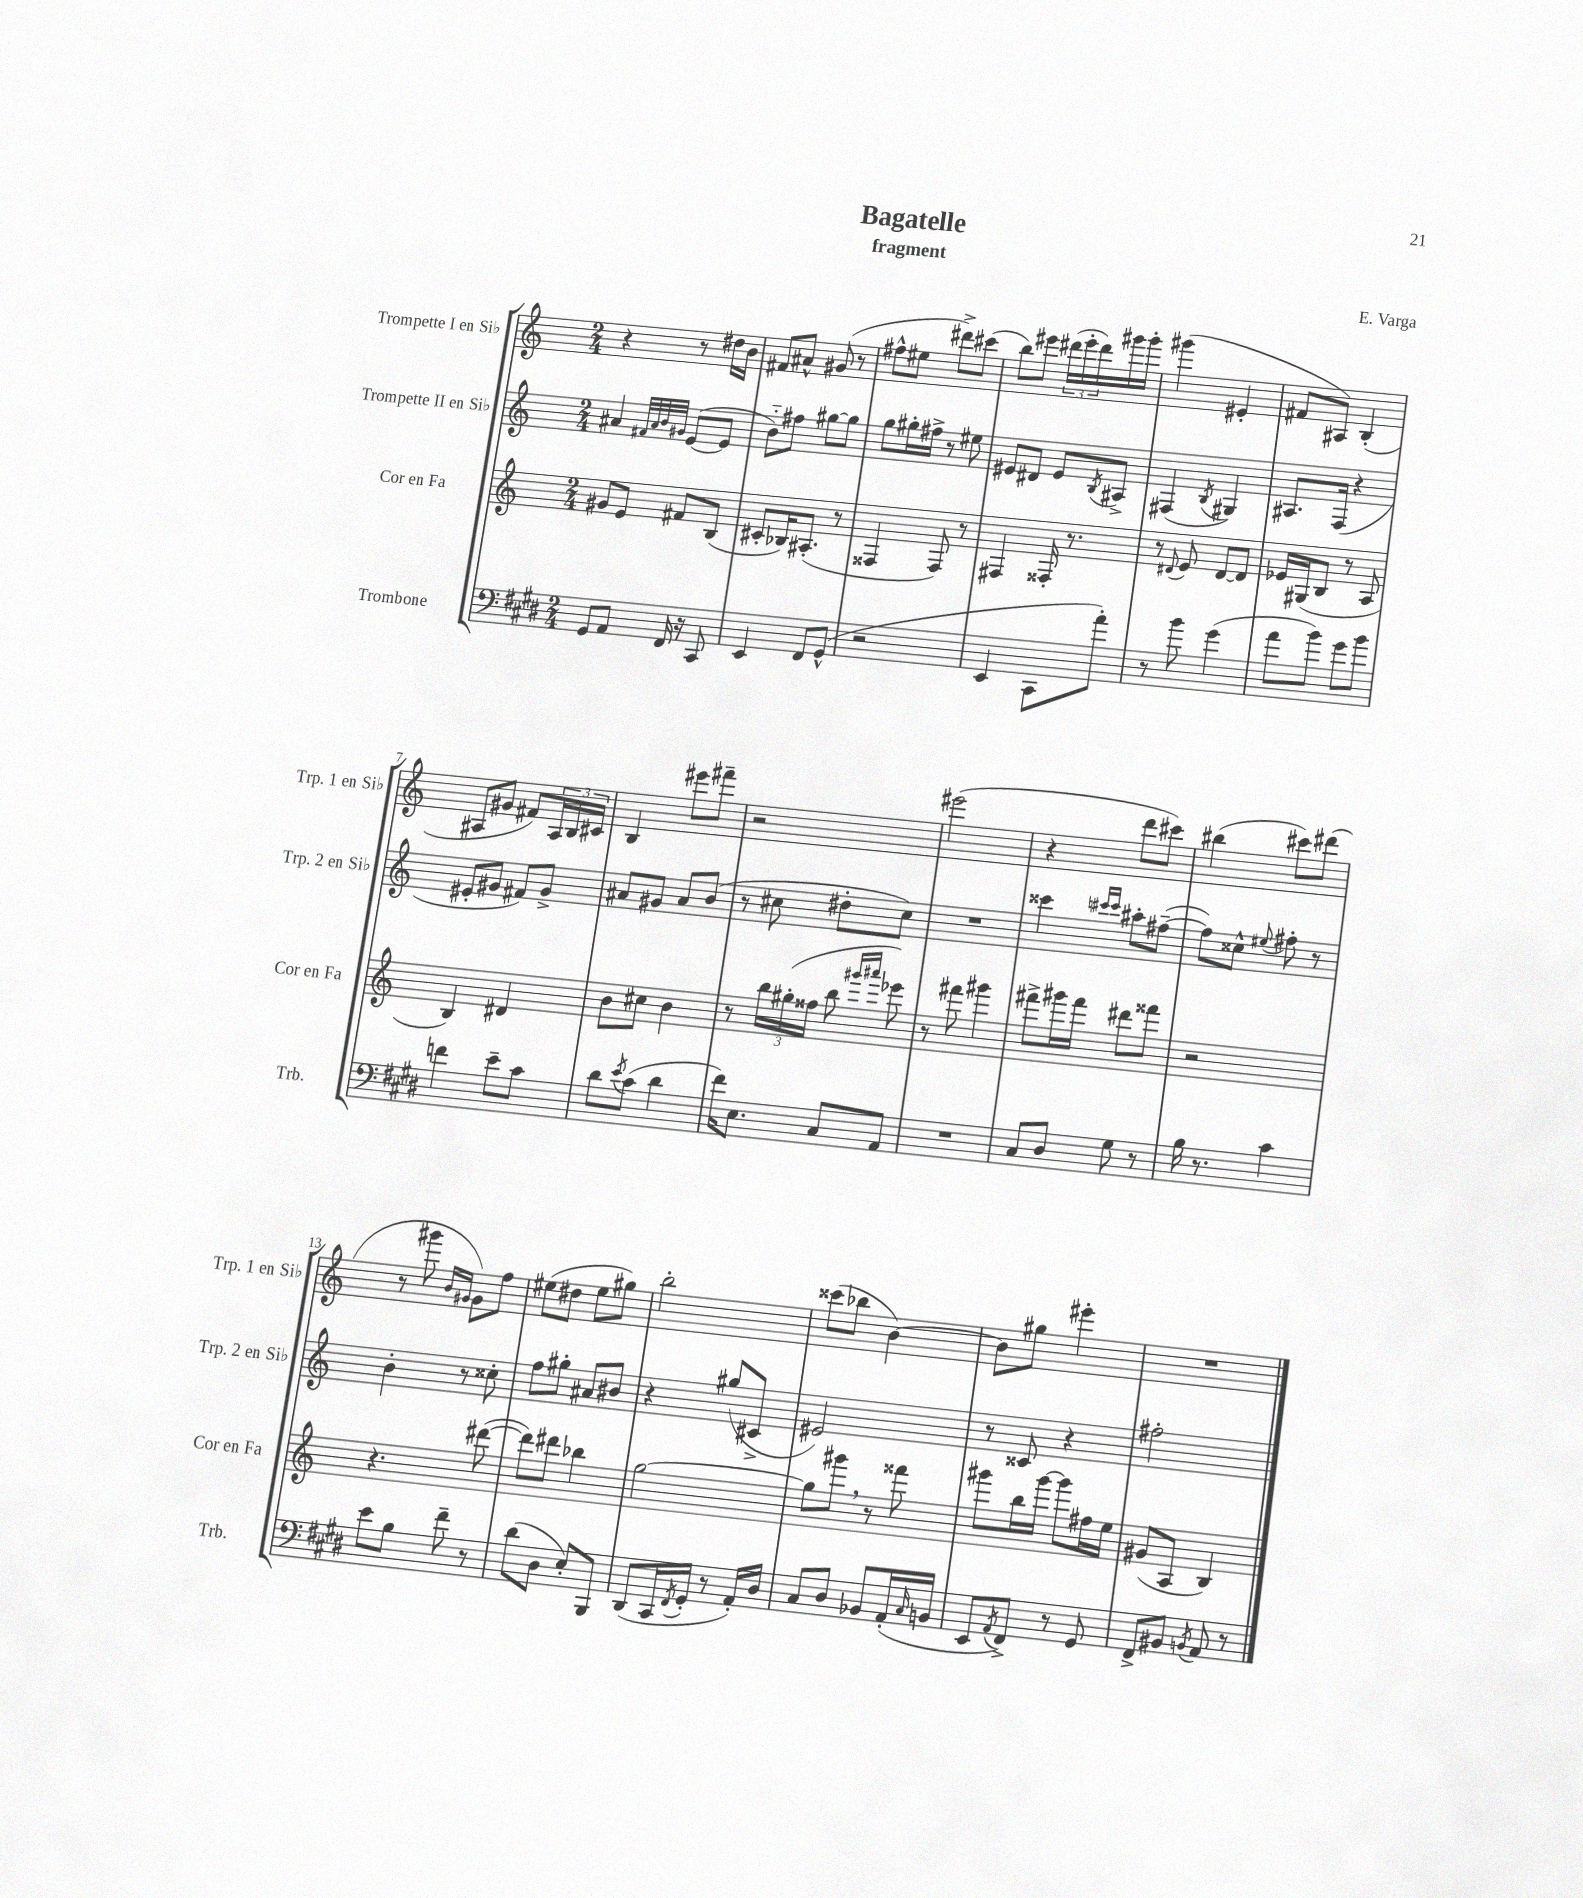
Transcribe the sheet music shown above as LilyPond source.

\header { title = "Bagatelle" composer = "E. Varga" subtitle = "fragment" }
<<
\new StaffGroup <<
\new Staff = "s0" \with { instrumentName = "Trompette I en Sib" shortInstrumentName = "Trp. 1 en Sib" } {
    \clef treble \key c \major \numericTimeSignature \time 2/4
    r4 r8 dis''16 b'16 |
    fis'8 ais'8-^ gis'8( r8 |
    fis''8-^ eis''8 dis'''8->) cis'''8( |
    b''8) eis'''8 \tuplet 3/2 { dis'''16( eis'''16-. dis'''16) } gis'''16 gis'''16-. |
    gis'''4( eis'4-. |
    fis'8 ais8) b4-.( |
    ais8 gis'8 fis'8) \tuplet 3/2 { ais16 b16 cis'16 } |
    b4 eis'''8 fis'''8-- |
    r2 |
    eis'''2( |
    r4 d'''8 cis'''8) |
    bis''4( cis'''8) dis'''8( |
    r8 gis'''8 \grace { b'16 gis'16 } gis'8) f''8 |
    eis''8( dis''8 eis''8 gis''8) |
    b''2-. |
    cisis'''8( bes''8 b'4~) |
    b'8 gis''8 eis'''4-. |
    R2 \bar "|." |
}
\new Staff = "s1" \with { instrumentName = "Trompette II en Sib" shortInstrumentName = "Trp. 2 en Sib" } {
    \clef treble \key c \major \numericTimeSignature \time 2/4
    ais'4 \grace { fis'32 ais'32 b'32 gis'32 } e'8~( e'8 |
    b'8-_) fis''8 gis''8~ gis''8 |
    g''8 gis''16-. fis''16-> r8 eis''8 |
    eis'8 dis'8 eis'8 \acciaccatura { b8 } ais8-> |
    fis4( \acciaccatura { b8 } gis4) |
    ais8. f16( r4 |
    eis'8-. gis'8 fis'8) gis'8-> |
    ais'8 gis'8 ais'8 b'8( |
    r8 cis''8 dis''8-. cis''8) |
    R2 |
    cisis'''4 \grace { cis'''16 cis'''16 } ais''8-. fis''8~--( |
    fis''8) cisis''8-^ \appoggiatura { eis''8 } fis''8-. r8 |
    b'4-. r8 cisis''8-. |
    f''8 gis''8-. ais'8 bis'8 |
    r4 gis''8( cis'8-> |
    eis'2) |
    r8 cisis'8 r4 |
    fis''2-. \bar "|." |
}
\new Staff = "s2" \with { instrumentName = "Cor en Fa" shortInstrumentName = "Cor en Fa" } {
    \clef treble \key c \major \numericTimeSignature \time 2/4
    gis'8 e'8 fis'8 b8( |
    cis'8-. bes16) ais8.-.( r8 |
    fisis4 fisis8) r8 |
    fis4 fisis16-. r8. |
    r8 \appoggiatura { dis'8 } e'8 dis'8~ dis'8 |
    ees'16 gis16( b8 r8 a8 |
    b4) dis'4 |
    b'8 cis''8 b'4 |
    r8 \tuplet 3/2 { b''16 gis''16-.( fisis''16 } b''8 \grace { gis'''16 ais'''16 } ees'''8) |
    r8 fis'''8 gis'''4 |
    fis'''8-> gis'''16 fis'''16 dis'''8 fisis'''8 |
    r2 |
    r4. dis'''8~( |
    dis'''8) dis'''8 bes''4 |
    g''2~ |
    g''8 gis'''8 \breathe r8 fisis'''8 |
    gis'''8 b''16 gis'''16~ gis'''8 fis''16 e''16 |
    gis'8( a8 b4) \bar "|." |
}
\new Staff = "s3" \with { instrumentName = "Trombone" shortInstrumentName = "Trb." } {
    \clef bass \key e \major \numericTimeSignature \time 2/4
    gis,8 a,8 fis,16 r16 cis,8 |
    e,4 fis,8 gis,8-^( |
    r2 |
    e,4 cis,8 a'8-.) |
    r8 b'8 gis'4( |
    a'8 b'8) gis'8 b'8 |
    f'4 e'8-- cis'8 |
    dis'8 \acciaccatura { e'8 } cis'8( dis'4 |
    fis'16) e8. cis8 a,8 |
    R2 |
    cis8 dis8 gis8 r8 |
    b16 r8. cis'4 |
    e'8 b8 fis'8-- r8 |
    dis'8( dis8 e8-.) b,,8 |
    dis,8( cis,16 \acciaccatura { fis,8 } gis,16-. r8 a,16-.) dis16 |
    cis8 dis8 bes,8 a,16-.( \grace { cis16 } b,16 |
    e,8 \acciaccatura { a,8 } fis,8->) r8 gis,8 |
    fis,8-> bis,8 \acciaccatura { b,8 } a,8 r8 \bar "|." |
}
>>
>>
